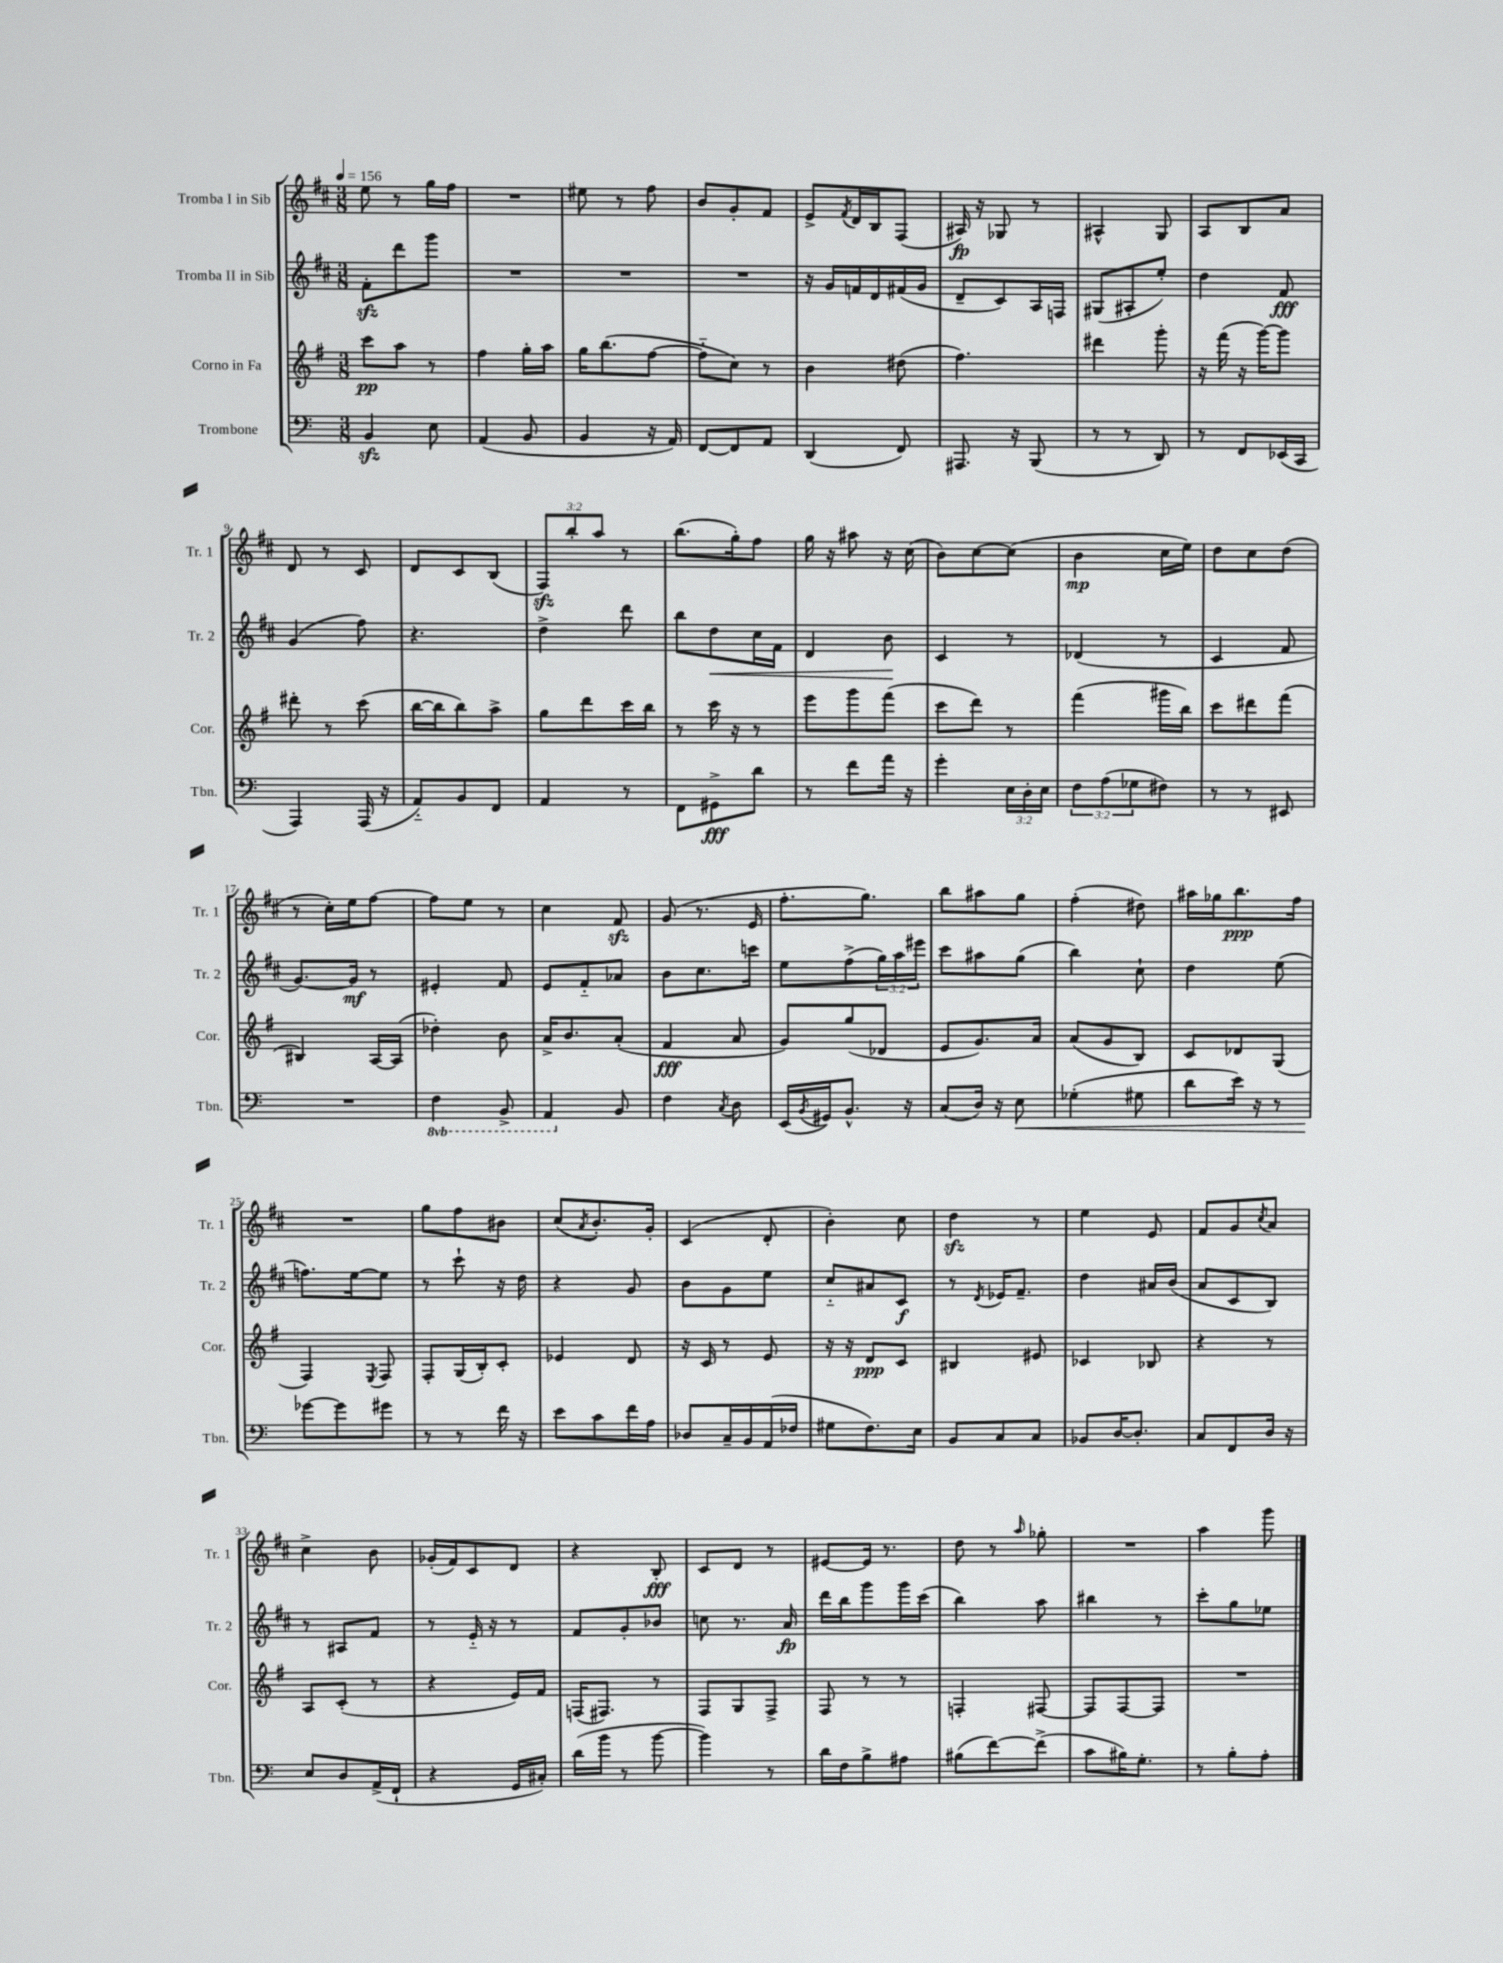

**kern	**dynam	**kern	**dynam	**kern	**dynam	**kern	**dynam
*part4	*part4	*part3	*part3	*part2	*part2	*part1	*part1
*staff4	*staff4	*staff3	*staff3	*staff2	*staff2	*staff1	*staff1
*I"Trombone	*	*I"Corno in Fa	*	*I"Tromba II in Sib	*	*I"Tromba I in Sib	*
*I'Tbn.	*	*I'Cor.	*	*I'Tr. 2	*	*I'Tr. 1	*
*clefF4	*	*clefG2	*	*clefG2	*	*clefG2	*
*k[]	*	*k[f#]	*	*k[f#c#]	*	*k[f#c#]	*
*M3/8	*	*M3/8	*	*M3/8	*	*M3/8	*
*MM156	*	*MM156	*	*MM156	*	*MM156	*
=1	=1	=1	=1	=1	=1	=1	=1
4BBzz/	.	8ccc\L	pp	8f#zz'\L	.	8ee\	.
.	.	8aa\J	.	8ddd\	.	8r	.
8E\	.	8r	.	8ggg\J	.	16gg\LL	.
.	.	.	.	.	.	16ff#\JJ	.
=2	=2	=2	=2	=2	=2	=2	=2
(4AA/	.	4ff#\	.	4.r	.	4.r	.
8BB/	.	16gg'\LL	.	.	.	.	.
.	.	16aa\JJ	.	.	.	.	.
=3	=3	=3	=3	=3	=3	=3	=3
4BB/	.	16gg\KL	.	4.r	.	8ee#X\	.
.	.	(8.bb\	.	.	.	.	.
.	.	.	.	.	.	8r	.
16r	.	[8ff#\J	.	.	.	8ff#\	.
16AA/)	.	.	.	.	.	.	.
=4	=4	=4	=4	=4	=4	=4	=4
[8FF/L	.	8ff#\L]	.	4.r	.	8b/L	.
8FF/]	.	8cc\J)	.	.	.	8g'/	.
8AA/J	.	8r	.	.	.	8f#/J	.
=5	=5	=5	=5	=5	=5	=5	=5
(4DD/	.	4b\	.	16r	.	8e^/L	.
.	.	.	.	16g/LL	.	.	.
.	.	.	.	.	.	8qf#/	.
.	.	.	.	16fn/	.	16d/L	.
.	.	.	.	16d/	.	16B/J	.
8FF/)	.	(8dd#X\	.	(16f#X/	.	(8F#/J	.
.	.	.	.	16g/JJ	.	.	.
=6	=6	=6	=6	=6	=6	=6	=6
8.AAA#X/	.	4.ff#\)	.	8d~/L	.	16A#X/)	fp
.	.	.	.	.	.	16r	.
.	.	.	.	8c#/)	.	8G-X/	.
16r	.	.	.	.	.	.	.
(8BBB/	.	.	.	16A/L	.	8r	.
.	.	.	.	16Fn/JJ	.	.	.
=7	=7	=7	=7	=7	=7	=7	=7
8r	.	4ddd#X\	.	(8G#X/L	.	4A#X^^/	.
8r	.	.	.	8A#X'/	.	.	.
8DD/)	.	8ggg'\	.	8ee'/J)	.	8G/	.
=8	=8	=8	=8	=8	=8	=8	=8
8r	.	16r	.	4dd\	.	8A/L	.
.	.	(16fff#\	.	.	.	.	.
8FF/L	.	16r	.	.	.	8B/	.
.	.	[16ggg\KL)	.	.	.	.	.
(16EE-X/L	.	8ggg\J]	.	8f#/	fff	8a/J	.
16CC/JJ	.	.	.	.	.	.	.
!!LO:LB:g=z
=9	=9	=9	=9	=9	=9	=9	=9
4AAA/)	.	8ddd#X'\	.	(4g/	.	8d/	.
.	.	8r	.	.	.	8r	.
(16AAA/	.	(8ccc\	.	8ff#\)	.	8c#/	.
16r	.	.	.	.	.	.	.
=10	=10	=10	=10	=10	=10	=10	=10
8AA/L)	.	[16bb\LL	.	4.r	.	8d/L	.
.	.	16bb\J]	.	.	.	.	.
8BB/	.	8bb\)	.	.	.	8c#/	.
8FF/J	.	8aa^\J	.	.	.	(8B/J	.
=11	=11	=11	=11	=11	=11	=11	=11
4AA/	.	8gg\L	.	4dd^\	.	12F#zz/L)	.
.	.	.	.	.	.	12bb'/	.
.	.	8ddd\	.	.	.	.	.
.	.	.	.	.	.	12aa/J	.
8r	.	16ccc\L	.	8ddd\	.	8r	.
.	.	16bb\JJ	.	.	.	.	.
=12	=12	=12	=12	=12	=12	=12	=12
8FF\L	.	8r	.	8bb\L	.	(8.bb\L	.
!	!	!	!	!	!LO:HP:b	!	!
8GG#X^\	fff	16ccc\	.	8dd\	<	.	.
.	.	16r	.	.	.	16gg'\k)	.
8d\J	.	8r	.	16cc#\L	.	8ff#\J	.
.	.	.	.	16f#\JJ	.	.	.
=13	=13	=13	=13	=13	=13	=13	=13
8r	.	8eee\L	.	4d/	.	16gg\	.
.	.	.	.	.	.	16r	.
8f\L	.	8ggg\	.	.	.	8aa#X\	.
16a\Jk	.	(8fff#\J	.	8b\	.	16r	.
16r	.	.	.	.	.	(16cc#\	.
.	.	.	.	.	[	.	.
=14	=14	=14	=14	=14	=14	=14	=14
4g'\	.	8ccc\L	.	4c#/	.	8b\L)	.
.	.	8ddd\J)	.	.	.	[8cc#\	.
24E\LL	.	8r	.	8r	.	(8cc#\J]	.
24D'\	.	.	.	.	.	.	.
24E\JJ	.	.	.	.	.	.	.
=15	=15	=15	=15	=15	=15	=15	=15
12F\L	.	(4fff#\	.	(4d-X/	.	4b\	mp
(12A\	.	.	.	.	.	.	.
12G-X\	.	.	.	.	.	.	.
8F#X\J)	.	16ggg#X\LL	.	8r	.	16cc#\LL	.
.	.	16bb\JJ)	.	.	.	16ee\JJ)	.
=16	=16	=16	=16	=16	=16	=16	=16
8r	.	8ccc\L	.	4c#/	.	8dd\L	.
8r	.	8ddd#X\	.	.	.	8cc#\	.
8EE#X/	.	(8fff#\J	.	8f#/	.	(8dd\J	.
!!LO:LB:g=z
=17	=17	=17	=17	=17	=17	=17	=17
4.r	.	4B#X/)	.	[8.g/L)	.	8r	.
.	.	.	.	.	.	16cc#'\LL)	.
.	.	.	.	16g/Jk]	mf	16ee\J	.
.	.	[16A/LL	.	8r	.	[8ff#\J	.
.	.	(16A/JJ]	.	.	.	.	.
=18	=18	=18	=18	=18	=18	=18	=18
*8ba	*	*	*	*	*	*	*
4FF\	.	4dd-X'\)	.	4e#X'/	.	8ff#\L]	.
.	.	.	.	.	.	8ee\J	.
8BBB^/	.	8b\	.	8f#/	.	8r	.
=19	=19	=19	=19	=19	=19	=19	=19
4AAA/	.	16a^/KL	.	8e/L	.	4cc#\	.
.	.	8.b/	.	.	.	.	.
.	.	.	.	8f#/	.	.	.
*X8ba	*	*	*	*	*	*	*
8BB/	.	(8a'/J	.	8a-X/J	.	8f#zz/	.
=20	=20	=20	=20	=20	=20	=20	=20
4F\	.	4f#/	fff	8b\L	.	(8g/	.
.	.	.	.	8.cc#\	.	8.r	.
8qC/	.	.	.	.	.	.	.
8D\	.	8a/	.	.	.	.	.
.	.	.	.	16cccn\Jk	.	16e/	.
=21	=21	=21	=21	=21	=21	=21	=21
(16EE/LL	.	8g/L)	.	8ee\L	.	8.ff#'\L	.
8qBB/	.	.	.	.	.	.	.
16GG#X/J)	.	.	.	.	.	.	.
8.BB^^/J	.	(8gg/	.	(8ff#^\	.	.	.
.	.	.	.	.	.	8.gg\J)	.
.	.	8d-X/J	.	24gg\L)	.	.	.
.	.	.	.	24aa\	.	.	.
16r	.	.	.	.	.	.	.
.	.	.	.	24eee#X\JJ	.	.	.
=22	=22	=22	=22	=22	=22	=22	=22
(8C/L	.	8e/L	.	8ccc#\L	.	8bb\L	.
16D/Jk)	.	8.g/)	.	8aa#X\	.	8aa#X\	.
16r	.	.	.	.	.	.	.
!	!LO:HP:b	!	!	!	!	!	!
8E\	<	.	.	(8gg\J	.	8gg\J	.
.	.	16a/Jk	.	.	.	.	.
=23	=23	=23	=23	=23	=23	=23	=23
(4G-X'\	.	(8a/L	.	4bb\)	.	(4ff#'\	.
.	.	8g/	.	.	.	.	.
8G#X\	.	8B/J)	.	8cc#`\	.	8dd#X\)	.
=24	=24	=24	=24	=24	=24	=24	=24
8d\L	.	8c/L	.	4dd\	.	16aa#X\LL	.
.	.	.	.	.	.	16gg-X\J	.
16e\Jk)	.	8d-X/	.	.	.	8.bb\	ppp
16r	.	.	.	.	.	.	.
8r	.	(8G/J	.	(8ee\	.	.	.
.	.	.	.	.	.	16ff#\Jk	.
!!LO:LB:g=z
=25	=25	=25	=25	=25	=25	=25	=25
[8g-X\L	.	4F#/)	.	8.ffn\L)	.	4.r	.
8g-\]	[	.	.	.	.	.	.
.	.	.	.	[16ee\k	.	.	.
.	.	8qE/	.	.	.	.	.
8g#X\J	.	8F#/	.	8ee\J]	.	.	.
=26	=26	=26	=26	=26	=26	=26	=26
8r	.	8F#'/L	.	8r	.	8gg\L	.
8r	.	(16G/L	.	8ccc#`\	.	8ff#\	.
.	.	16B'/J)	.	.	.	.	.
16f\	.	8c'/J	.	16r	.	8b#X\J	.
16r	.	.	.	16dd\	.	.	.
=27	=27	=27	=27	=27	=27	=27	=27
8e\L	.	4e-X/	.	4r	.	(8cc#/L	.
.	.	.	.	.	.	8qa/	.
8c\	.	.	.	.	.	8.b'/)	.
16f\L	.	8d/	.	8g/	.	.	.
16A\JJ	.	.	.	.	.	16g'/Jk	.
=28	=28	=28	=28	=28	=28	=28	=28
8D-X/L	.	16r	.	8b\L	.	(4c#/	.
.	.	16c/	.	.	.	.	.
16C~/L	.	8r	.	8g\	.	.	.
16BB/	.	.	.	.	.	.	.
(16AA/	.	8e/	.	8ee\J	.	8d'/	.
16F-X/JJ	.	.	.	.	.	.	.
=29	=29	=29	=29	=29	=29	=29	=29
8G#X\L	.	16r	.	8cc#/L	.	4b'\)	.
.	.	16r	.	.	.	.	.
8.F\)	.	8d/L	ppp	8a#X/	.	.	.
.	.	8c/J	.	8c#/J	f	8cc#\	.
16E\Jk	.	.	.	.	.	.	.
=30	=30	=30	=30	=30	=30	=30	=30
8BB/L	.	4B#X/	.	8r	.	4ddzz\	.
.	.	.	.	8qd/	.	.	.
8C/	.	.	.	16e-X/KL	.	.	.
.	.	.	.	8.f#~/J	.	.	.
8C/J	.	8e#X/	.	.	.	8r	.
=31	=31	=31	=31	=31	=31	=31	=31
8BB-X/L	.	4c-X/	.	4dd\	.	4ee\	.
[16D/K	.	.	.	.	.	.	.
8.D'/J]	.	.	.	.	.	.	.
.	.	8B-X/	.	16a#X/LL	.	8e/	.
.	.	.	.	(16b/JJ	.	.	.
=32	=32	=32	=32	=32	=32	=32	=32
8C/L	.	4r	.	8a/L	.	8f#/L	.
8FF/	.	.	.	8c#/	.	8g/	.
.	.	.	.	.	.	8qcc#/	.
16D/Jk	.	8r	.	8B/J)	.	8a/J	.
16r	.	.	.	.	.	.	.
!!LO:LB:g=z
=33	=33	=33	=33	=33	=33	=33	=33
8E/L	.	8A/L	.	8r	.	4cc#^\	.
8D/	.	(8c'/J	.	8A#X/L	.	.	.
(16AA^/L	.	8r	.	8f#/J	.	8b\	.
16FF`/JJ	.	.	.	.	.	.	.
=34	=34	=34	=34	=34	=34	=34	=34
4r	.	4r	.	8r	.	(16g-X'/LL	.
.	.	.	.	.	.	16f#/J)	.
.	.	.	.	16e/	.	8c#/	.
.	.	.	.	16r	.	.	.
16GG/LL	.	16e/LL)	.	8r	.	8d/J	.
16C#X'/JJ)	.	16f#/JJ	.	.	.	.	.
=35	=35	=35	=35	=35	=35	=35	=35
(16d\LL	.	(16Fn/KL	.	8f#/L	.	4r	.
16b\JJ	.	8.F#X/J)	.	.	.	.	.
8r	.	.	.	8g'/	.	.	.
[8b\	.	8r	.	8b-X/J	.	8B'/	fff
=36	=36	=36	=36	=36	=36	=36	=36
4b\])	.	8F#/L	.	8ccn\	.	8c#/L	.
.	.	8G/	.	8.r	.	8d/J	.
8r	.	8F#^/J	.	.	.	8r	.
.	.	.	.	16a/	fp	.	.
=37	=37	=37	=37	=37	=37	=37	=37
16d\LL	.	8F#/	.	16ddd\LL	.	[8e#X/L	.
16F\J	.	.	.	16bb\J	.	.	.
8B^\	.	8r	.	8ggg\	.	16e#/Jk]	.
.	.	.	.	.	.	8.r	.
8A#X\J	.	8r	.	16ggg\L	.	.	.
.	.	.	.	(16ccc#\JJ	.	.	.
=38	=38	=38	=38	=38	=38	=38	=38
(8B#X\L	.	4Fn'/	.	4bb\)	.	8dd\	.
[8f\)	.	.	.	.	.	8r	.
.	.	.	.	.	.	16qqaa/	.
(8f^\J]	.	[8F#X/	.	8aa\	.	8gg-X'\	.
=39	=39	=39	=39	=39	=39	=39	=39
8c\L	.	8F#/L]	.	4bb#X\	.	4.r	.
16B#X\K)	.	[8F#/	.	.	.	.	.
8.G'\J	.	.	.	.	.	.	.
.	.	8F#/J]	.	8r	.	.	.
=40	=40	=40	=40	=40	=40	=40	=40
8r	.	4.r	.	8ccc#'\L	.	4aa\	.
8B'\L	.	.	.	8gg\	.	.	.
8A'\J	.	.	.	8ee-X\J	.	8ggg\	.
==	==	==	==	==	==	==	==
*-	*-	*-	*-	*-	*-	*-	*-
